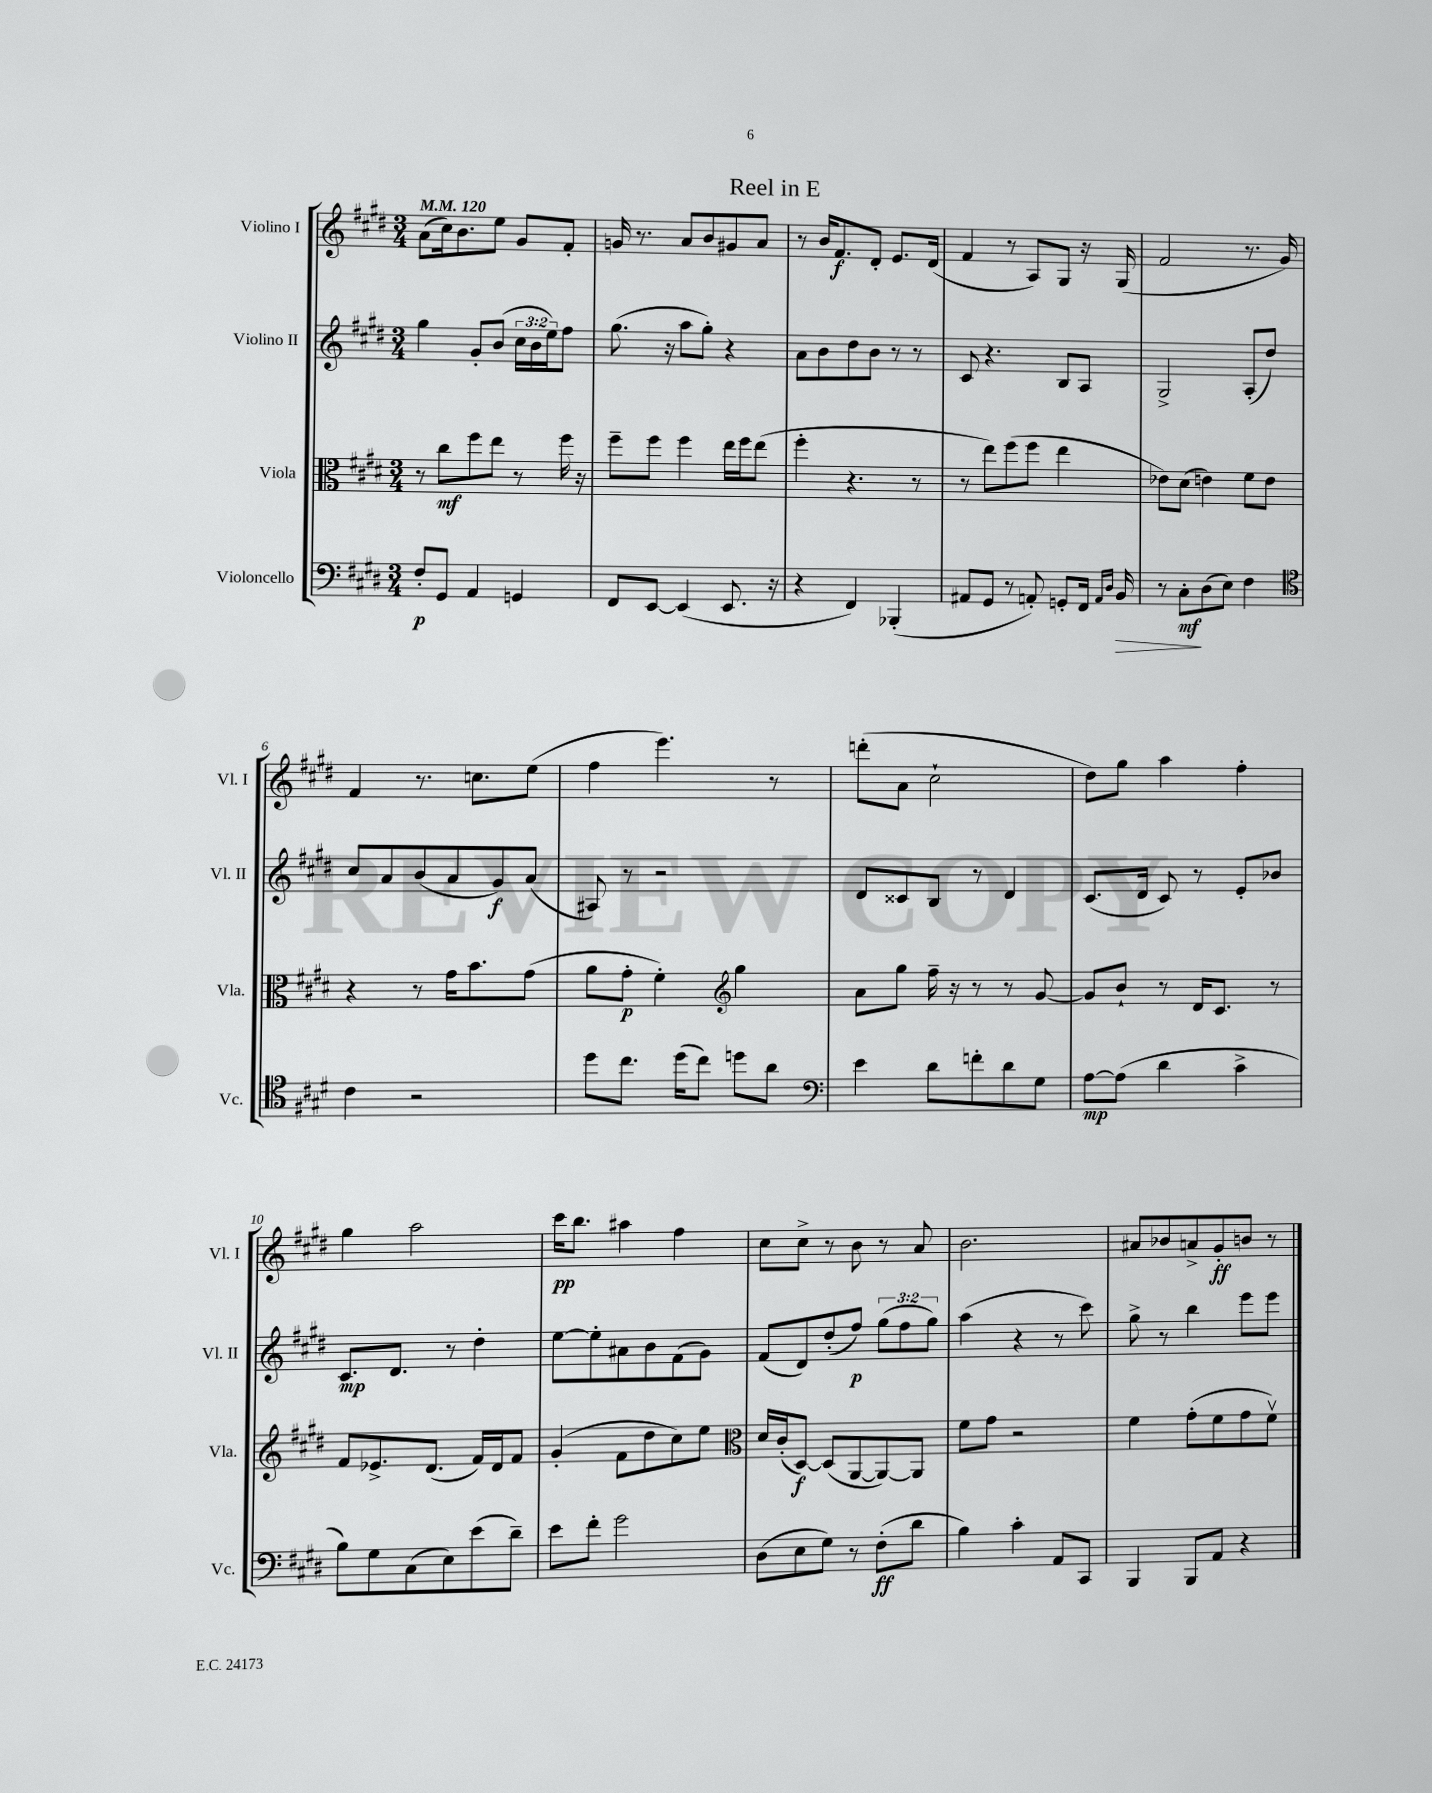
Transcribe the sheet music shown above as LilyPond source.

\header { title = "Reel in E" }
<<
\new StaffGroup <<
\new Staff = "s0" \with { instrumentName = "Violino I" shortInstrumentName = "Vl. I" } {
    \clef treble \key e \major \numericTimeSignature \time 3/4 \tempo 4 = 120
    a'8( cis''16) b'8. e''8 gis'8 fis'8-. |
    g'16 r8. a'8 b'8 gis'8 a'8 |
    r8 b'16 fis'8.\f dis'8-. e'8. dis'16( |
    fis'4 r8 a8) gis8 r16 gis16( |
    fis'2 r8. gis'16) |
    fis'4 r8. c''8. e''8( |
    fis''4 e'''4.) r8 |
    d'''8-.( a'8 cis''2-! |
    dis''8) gis''8 a''4 fis''4-. |
    gis''4 a''2 |
    cis'''16\pp b''8. ais''4 fis''4 |
    cis''8 cis''8-> r8 b'8 r8 a'8 |
    b'2. |
    ais'8 bes'8 a'8-> gis'8-.\ff b'8 r8 \bar "|." |
}
\new Staff = "s1" \with { instrumentName = "Violino II" shortInstrumentName = "Vl. II" } {
    \clef treble \key e \major \numericTimeSignature \time 3/4 \override Staff.TupletNumber.text = #tuplet-number::calc-fraction-text
    gis''4 gis'8-. b'8( \tuplet 3/2 { cis''16 b'16 e''16) } fis''8 |
    gis''8.( r16 a''8 gis''8-.) r4 |
    a'8 b'8 dis''8 b'8 r8 r8 |
    cis'8 r4. b8 a8 |
    gis2-> a8-.( dis''8) |
    cis''8 a'8 b'8( a'8 gis'8\f) a'8( |
    ais8) r8 r2 |
    dis'8 cisis'8 b8 r8 dis'4 |
    cis'8.( dis'16 cis'8) r8 e'8-. bes'8 |
    cis'8.\mp dis'8. r8 dis''4-. |
    e''8~ e''8-. ais'8 b'8 fis'8( gis'8) |
    fis'8( dis'8) dis''8-.( fis''8\p) \tuplet 3/2 { gis''8( fis''8 gis''8) } |
    a''4( r4 r8 cis'''8) |
    gis''8-> r8 b''4 e'''8 e'''8 \bar "|." |
}
\new Staff = "s2" \with { instrumentName = "Viola" shortInstrumentName = "Vla." } {
    \clef alto \key e \major \numericTimeSignature \time 3/4
    r8 cis''8\mf fis''8 e''8 r8 fis''16 r16 |
    fis''8-- fis''8 fis''4 e''16 fis''16 e''8( |
    fis''4-. r4. r8 |
    r8 e''8) fis''8( fis''8 e''4 |
    ees'8) dis'8( e'4) fis'8 e'8 |
    r4 r8 gis'16 b'8. gis'8( |
    a'8 gis'8-.\p fis'4-.) \clef treble gis''4 |
    a'8 gis''8 fis''16-- r16 r8 r8 gis'8~ |
    gis'8 b'8-! r8 dis'16 cis'8. r8 |
    fis'8 ees'8.-> dis'8.( fis'16) dis'16 fis'8 |
    gis'4-.( fis'8 dis''8 cis''8) e''8 |
    \clef alto dis'16 cis'16-.( dis8~\f) dis8( a,8~ a,8~) a,8 |
    fis'8 gis'8 r2 |
    fis'4 gis'8-.( fis'8 gis'8 fis'8\upbow) \bar "|." |
}
\new Staff = "s3" \with { instrumentName = "Violoncello" shortInstrumentName = "Vc." } {
    \clef bass \key e \major \numericTimeSignature \time 3/4
    fis8-.\p gis,8 a,4 g,4 |
    fis,8 e,8~ e,4( e,8. r16 |
    r4 fis,4) bes,,4-.( |
    ais,8 gis,8 r8 a,8-.) g,8-. fis,16 \grace { a,16 dis16 } b,16\> |
    r8 cis8-.\mf\! dis8( e8) fis4 |
    \clef tenor cis'4 r2 |
    dis''8 cis''8. dis''16( cis''8) d''8 a'8 |
    \clef bass e'4 dis'8 f'8-. dis'8 gis8 |
    a8~\mp a8( dis'4 cis'4-> |
    b8) gis8 cis8( e8) e'8( dis'8--) |
    e'8 fis'8-. gis'2 |
    dis8( e8 gis8) r8 fis8-.\ff( dis'8 |
    b4) cis'4-. a,8 cis,8 |
    b,,4 b,,8 a,8 r4 \bar "|." |
}
>>
>>
